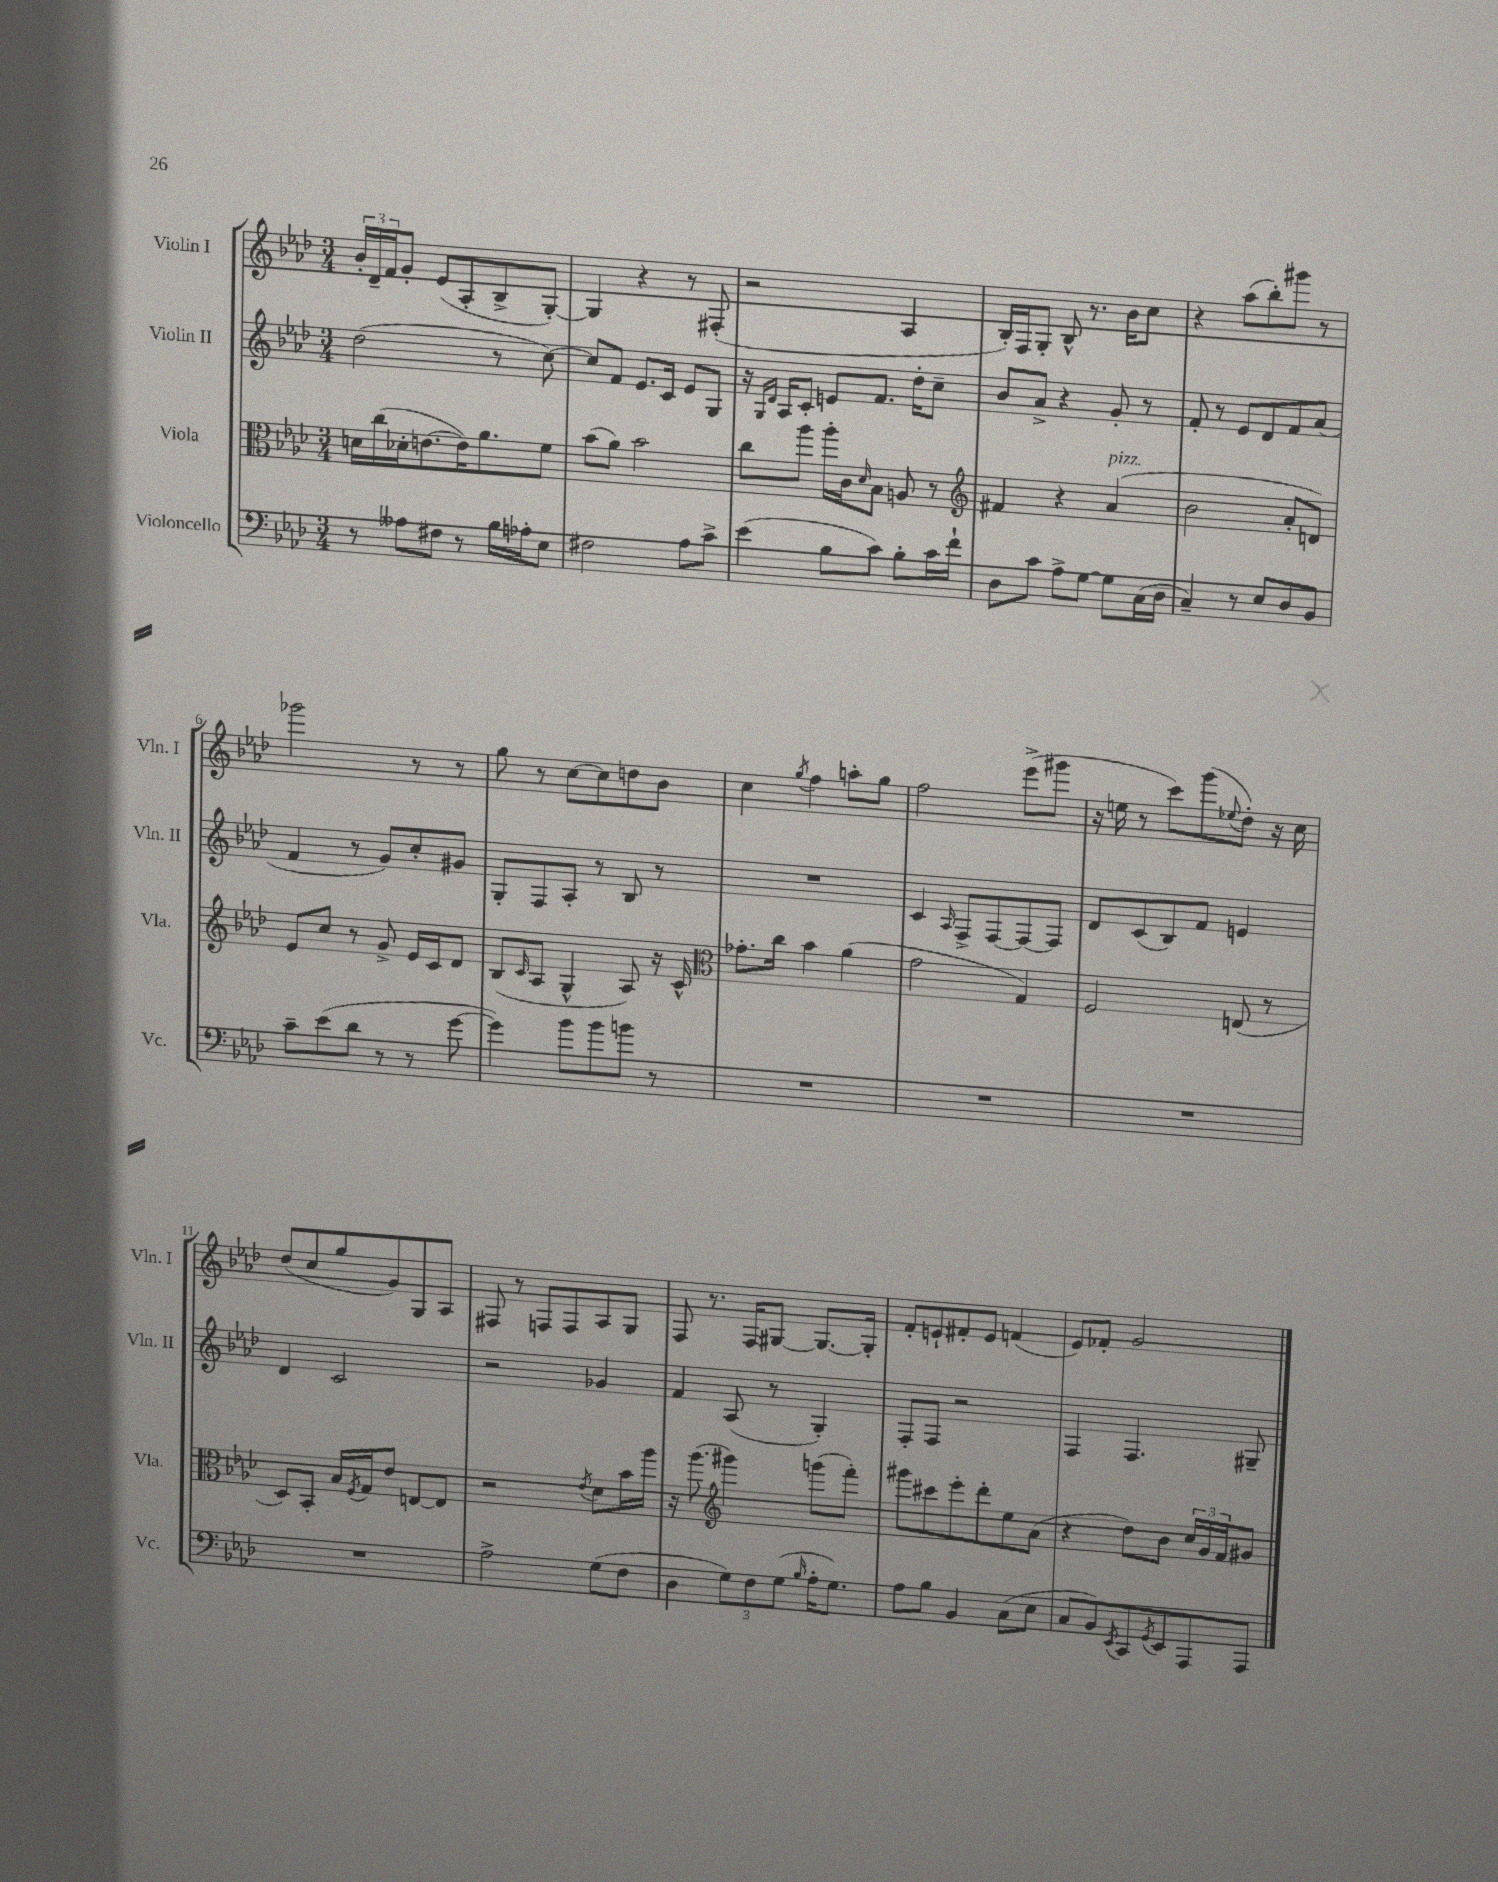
<<
\new StaffGroup <<
\new Staff = "s0" \with { instrumentName = "Violin I" shortInstrumentName = "Vln. I" } {
    \clef treble \key aes \major \numericTimeSignature \time 3/4
    \tuplet 3/2 { bes'16-. des'16-- f'16 } g'8-. ees'8( aes8-. bes8-> g8~-.) |
    g4 r4 r8 fis8-.( |
    r2 aes4 |
    bes16-.) f16 g8-. bes8-^ r8. bes'16 c''8 |
    r4 aes''8( bes''8-.) gis'''8 r8 |
    ges'''2 r8 r8 |
    g''8 r8 c''8~ c''8 d''8 bes'8 |
    c''4 \acciaccatura { g''8 } f''4 a''8-. g''8 |
    f''2 ees'''8->( gis'''8 |
    r16 e''16 r8 c'''8) g'''8( \appoggiatura { ees''8 } des''8-.) r16 c''16 |
    des''8( c''8 g''8 g'8) g8 aes8 |
    fis8 r8 f8 f8 aes8 g8 |
    f8 r8. f16 gis8~ gis8.~ gis16-. |
    f'8-. e'8-! fis'8-. e'8 f'4( |
    ees'8) fes'8-. g'2 \bar "|." |
}
\new Staff = "s1" \with { instrumentName = "Violin II" shortInstrumentName = "Vln. II" } {
    \clef treble \key aes \major \numericTimeSignature \time 3/4
    des''2( r8 c''8~) |
    c''8 f'8 ees'8. c'16 ees'8 g8 |
    r16 \grace { g16 des'16 } aes16 c'8-. e'8 f'8. des''16-. c''8-- |
    bes'8 aes'8-> r4 g'8-. r8 |
    f'8-. r8 ees'8 des'8 f'8 aes'8( |
    f'4 r8 g'8) c''8-. gis'8 |
    g8-. f8 aes8-. r8 bes8 r8 |
    R2. |
    c'4 \grace { aes16 } f8-> f8~ f8~ f8 |
    des'8 c'8( bes8) f'8 e'4 |
    des'4 c'2 |
    r2 ges'4 |
    f'4 aes8( r8 g4-.) |
    f8-. f8 r2 |
    f4 f4. gis8-- \bar "|." |
}
\new Staff = "s2" \with { instrumentName = "Viola" shortInstrumentName = "Vla." } {
    \clef alto \key aes \major \numericTimeSignature \time 3/4
    d'16 c''16( des'16-. e'8.~ e'16) aes'8. f'8 |
    bes'8( aes'8) bes'2 |
    c''8 aes''8 aes''16-. c'16 \grace { des'16 } bes8 a8 r8 |
    \clef treble fis'4 r4 aes'4^\markup { \italic "pizz." }( |
    bes'2 aes'8-. d'8) |
    ees'8 c''8 r8 g'8-> ees'16 c'16 des'8 |
    bes8( \grace { c'16 } aes8 g4-^ aes8) r16 c'16-^ |
    \clef alto ges'8.-. c''16 bes'4 aes'4( |
    g'2 g4) |
    f2 e8( r8 |
    des8) bes,8-. bes16 \acciaccatura { f8 } g16 ees'8 e8~ e8 |
    r2 \acciaccatura { ees'8 } des'8 bes'16 aes''16 |
    r16 aes''8.( \clef treble gis'''4) g'''8( f'''8-.) |
    gis'''8 cis'''8 ees'''8-. des'''8-. ees''8 aes'8( |
    r4 des''8) bes'8 \tuplet 3/2 { c''16 g'16 f'16 } gis'8 \bar "|." |
}
\new Staff = "s3" \with { instrumentName = "Violoncello" shortInstrumentName = "Vc." } {
    \clef bass \key aes \major \numericTimeSignature \time 3/4
    r8 aeses8 fis8 r8 bes16 aes16-. ees8 |
    fis2 aes8 c'8-> |
    ees'4( bes8 c'8) bes8-. c'16 f'16-! |
    des8 c'8 aes8-> g8~ g8 c16( des16 |
    c4--) r8 ees8 des8 bes,8 |
    c'8-- ees'8( des'8 r8 r8 g'8~ |
    g'4) bes'8 bes'8 b'8 r8 |
    R2. |
    R2. |
    R2. |
    R2. |
    aes2-> g8( f8 |
    des4 \tuplet 3/2 { g8) f8 g8( } \grace { bes16 } aes16-. g8.) |
    aes8 bes8 bes,4 c8( ees8 |
    c8 bes,8) \acciaccatura { ees,8 } c,8 \acciaccatura { g,8 } ees,8 aes,,8 aes,,8 \bar "|." |
}
>>
>>
